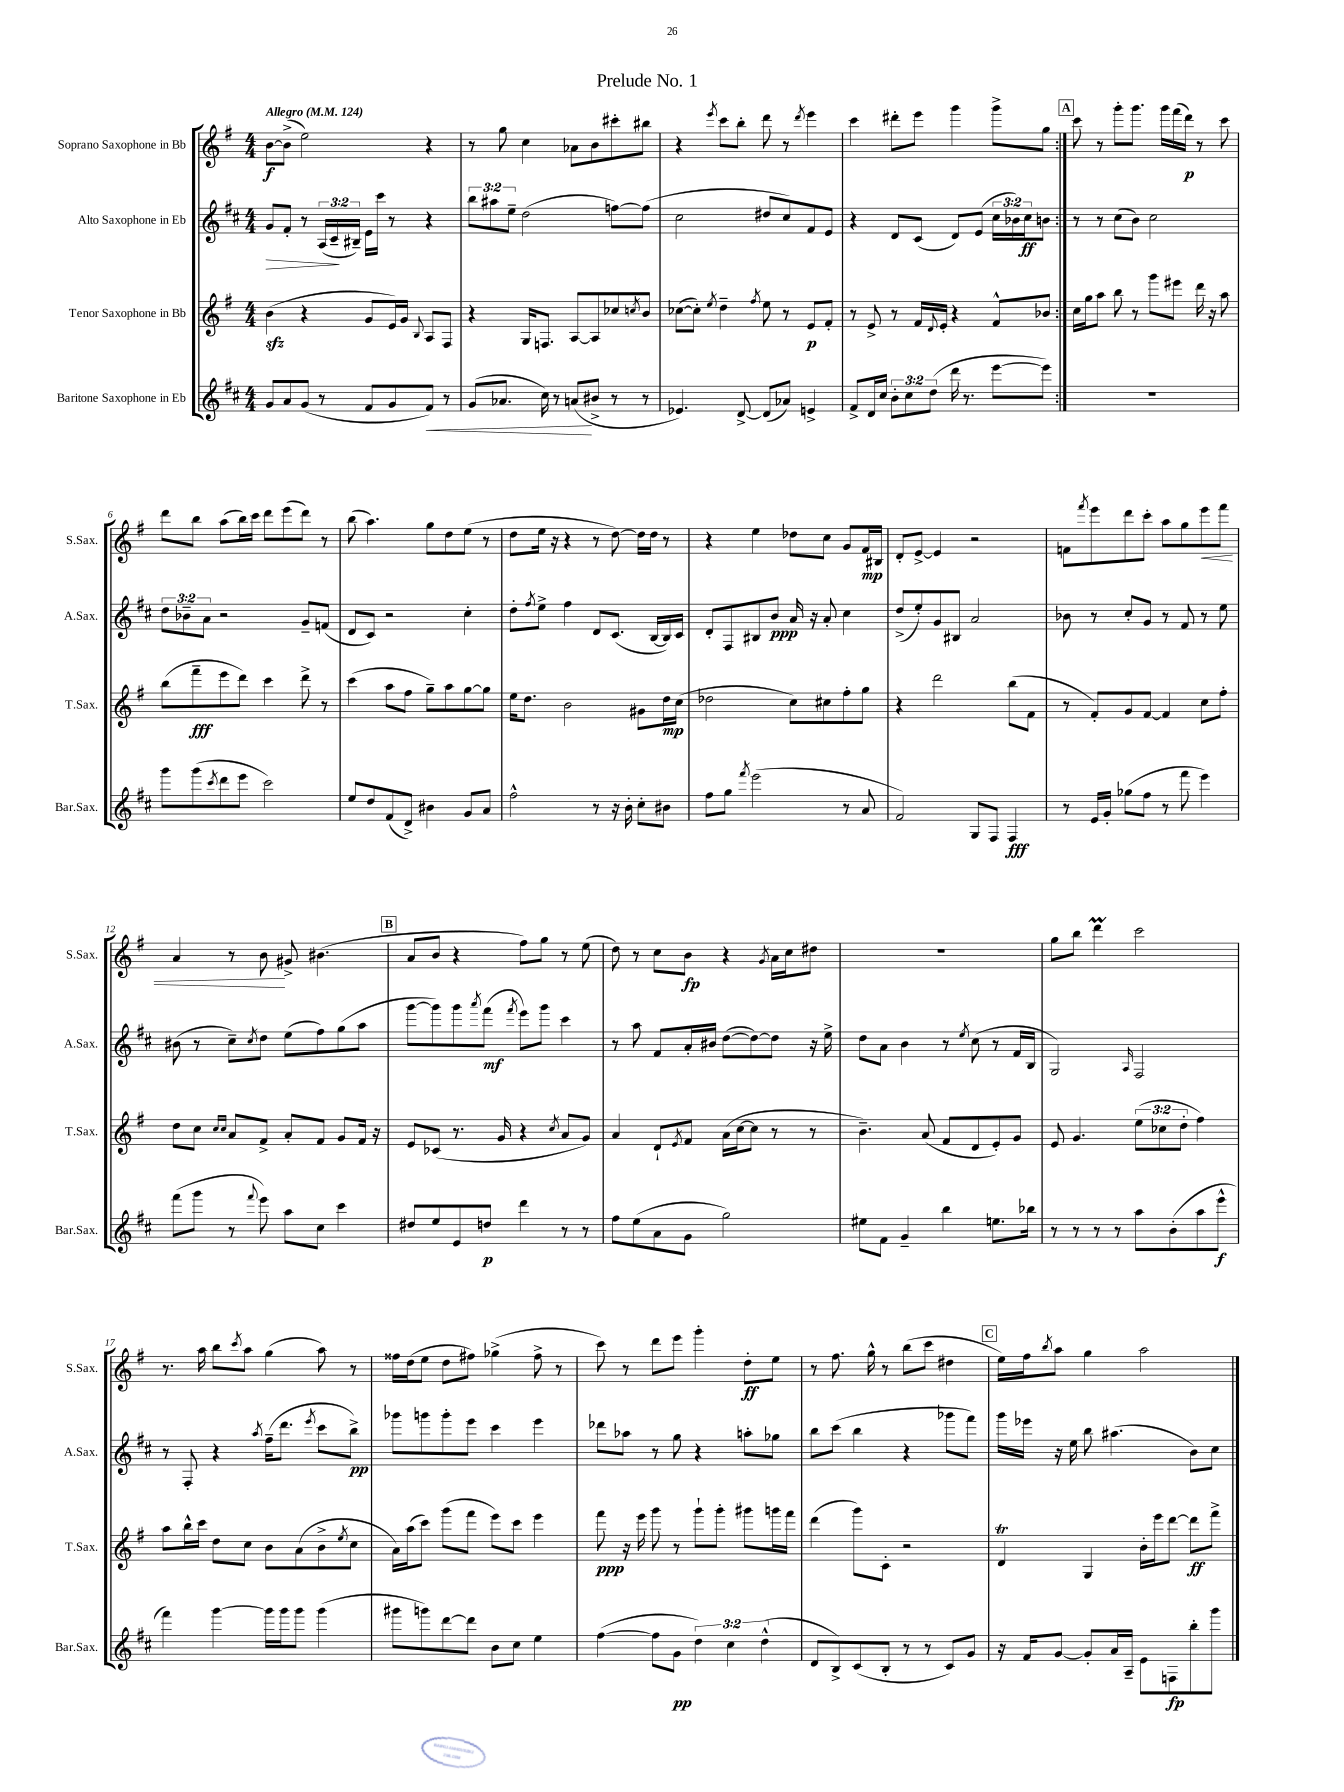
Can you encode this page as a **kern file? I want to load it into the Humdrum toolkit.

**kern	**kern	**kern	**kern
*staff4	*staff3	*staff2	*staff1
*clefG2	*clefG2	*clefG2	*clefG2
*k[f#c#]	*k[f#]	*k[f#c#]	*k[f#]
*M4/4	*M4/4	*M4/4	*M4/4
*MM124	*MM124	*MM124	*MM124
8g/L	(4b\	8g/L	[8b\L
8a/	.	8f#'/J	(8b^\]J
(8g/J	4r	8r	2ee\)
8r	.	(24A/LL	.
.	.	24c#~/	.
.	.	24B#~/JJ)	.
8f#/L	8g/L	16e\LL	.
.	.	16ccc#\JJ	.
8g/	16e/L)	8r	.
.	16g/JJ	.	.
.	8qqB/	.	.
8f#/J)	8A/L	4r	4r
8r	8F#/J	.	.
=	=	=	=
(8g/L	4r	12bb\L	8r
.	.	12aa#\	.
8.a-/J	.	.	8gg\
.	.	12ee~\J	.
.	16G/LK	(2dd\	4cc\
16cc#\)	8.F/J	.	.
8r	.	.	.
(8a/L	[8A/L	.	8a-\L
8b#^/J	8A/]	.	8b\
8r	8cc-/	[8ff\L)	8ccc#'\
.	8qcc/	.	.
8r	8b/J	(8ff\]J	8bb#\J
=	=	=	=
4.e-/)	([8cc-\L	2cc#\	4r
.	8cc-'\]J)	.	.
.	8qee/	.	8qeee/
.	4dd~\	.	8ccc\L
[8d^/	.	.	8bb'\J
.	8qff#/	.	.
(8d/]L	8ee\	8dd#/L	8ddd\
8a-/J)	8r	8cc#/)	8r
.	.	.	8qddd/
4e^/	8e/L	8f#/	4eee\
.	8f#'/J	8e/J	.
=	=	=	=
8f#^/L	8r	4r	4ccc\
16d/L	8e^/	.	.
16cc#/JJ	.	.	.
12b'\L	8r	8d/L	8ddd#'\L
12cc#\	.	.	.
.	16f#/LL	(8c#/J	8eee\J
(12dd\J	.	.	.
.	8qqd/	.	.
.	16e'/JJ	.	.
16ddd\	4r	8d/L)	4ggg\
8.r	.	.	.
.	.	(8e/J	.
[8eee\L	8f#^^/L	24cc#\LL	8ggg^\L
.	.	24b-\)	.
.	.	24cc#\J	.
8eee\]J)	8b-/J	8b\J	8gg\J
=:|!	=:|!	=:|!	=:|!
1r	16cc\LL	8r	8ccc\
.	16gg\J	.	.
.	8aa\J	8r	8r
.	8bb\	(8cc#\L	8ggg'\L
.	8r	8b\J)	8.ggg\J
.	8ggg\L	2cc#\	.
.	.	.	16ggg\LL
.	8eee#\J	.	(16fff#\
.	.	.	16ddd\JJ)
.	16ddd\	.	8r
.	16r	.	.
.	8aa\	.	8ccc\
=	=	=	=
8ggg\L	(8bb\L	12dd\L	8ddd\L
.	.	12b-~\	.
(8ggg\	8fff#~\	.	8bb\J
.	.	12a\J	.
8qccc#/	.	.	.
8ddd\	8eee\	2r	(8aa\L
8eee\J	8ddd\J)	.	16bb\L)
.	.	.	16ccc\JJ
2ccc#\)	4ccc\	.	8ddd\L
.	.	.	(8eee\
.	8ddd^\	8g~/L	8ddd\J)
.	8r	(8f/J	8r
=	=	=	=
8ee/L	(4ccc\	8d/L	(8bb\
8dd/	.	8c#/J)	4.aa\)
(8f#/	8aa\L	2r	.
8d^/J)	8ff#\J	.	.
4b#\	8gg~\L)	.	8gg\L
.	8aa\	.	8dd\
8g/L	[8gg\	4cc#'\	(8ee\J
8a/J	8gg\]J	.	8r
=	=	=	=
2ff#^^\	16ee\LK	8dd'\L	8dd\L
.	8.dd\J	.	.
.	.	8qff#/	.
.	.	8ee^\J	16ee\Jk
.	.	.	16r
.	2b\	4ff#\	4r
8r	.	8d/L	8r
16r	.	(8.c#/J	[8dd\)
16b'\	.	.	.
8cc#'\L	8g#\L	.	16dd\]LL
.	.	[16B/LL	16dd\JJ
8b#\J	16dd\L	16B/])	8r
.	(16cc\JJ	16c#/JJ	.
=	=	=	=
8ff#\L	2dd-\	8d'/L	4r
8gg\J	.	8F#/	.
8qfff#/	.	.	.
(2eee\	.	8B#/	4ee\
.	.	8b/J	.
.	8cc\L)	16a/	8dd-\L
.	.	16r	.
.	8cc#\	8a'/	8cc\J
8r	8ff#'\	4cc#\	8g/L
8a/	8gg\J	.	16f#/L
.	.	.	16B#/JJ
=	=	=	=
2f#/)	4r	(8dd^/L	8d'/L
.	.	8ee'/)	[8e^/J
.	2ddd\	8g/	4e/]
.	.	8B#/J	.
8G/L	.	2a/	2r
8F#/J	.	.	.
4F#/	(8bb\L	.	.
.	8f#\J	.	.
=	=	=	=
8r	8r	8b-\	8f\L
.	.	.	8qfff#/
16e/LL	8f#'/L)	8r	8eee\
16g'/JJ	.	.	.
(8gg-\L	8g/	8cc#'/L	8ddd\
8ff#\J	[8f#/J	8g/J	8ccc'\J
8r	4f#/]	8r	8aa\L
8fff#\	.	8f#/	8gg\
4eee\)	8cc\L	8r	8eee\
.	8ff#'\J	8ee\	8fff#\J
=	=	=	=
(8fff#\L	8dd\L	(8b#\	4a/
8ggg\J	8cc\J	8r	.
.	16qqcc/LL	.	.
.	16qqcc/JJ	.	.
8r	8a/L	8cc#~\L)	8r
8qqfff#/	.	8qcc#/	.
8eee\)	8f#^/J	8dd\J	8b\
8aa\L	8a'/L	(8ee\L	8g#^/
8cc#\J	8f#/J	8ff#\)	(4.b#\
4ccc#\	8g/L	(8gg\	.
.	16f#/Jk	8aa\J	.
.	16r	.	.
=	=	=	=
8dd#/L	8e/L	[8ggg\L	8a/L
8ee/	(8c-/J	8ggg\])	8b/J
8e/	8.r	8ggg\	4r
.	.	8qaaa/	.
8dd/J	.	(8fff#\J	.
.	16g/	.	.
.	.	8qfff#/	.
4ddd\	4r	8eee\L)	8ff#\L)
.	.	8ggg\J	8gg\J
.	8qcc/	.	.
8r	8a/L	4ccc#\	8r
8r	8g/J)	.	(8ee\
=	=	=	=
8ff#\L	4a/	8r	8dd\)
(8ee\	.	8aa\	8r
8a\	8d`/L	8f#/L	8cc\L
.	8qe/	.	.
8g\J	8f#/J	16a'/L	8b\J
.	.	16b#/JJ	.
2gg\)	(16a\LL	([8dd\L	4r
.	[16cc\J	.	.
.	8cc\]J	8dd\_)	.
.	.	.	8qg/
.	8r	8dd\]J	16a\LL
.	.	.	16cc\J
.	8r	16r	8dd#\J
.	.	16ee^\	.
=	=	=	=
8ee#\L	4.b~\)	8dd\L	1r
8f#\J	.	8a\J	.
4g~/	.	4b\	.
.	(8a/	.	.
4bb\	8f#/L	8r	.
.	.	8qee/	.
.	8d/	(8cc#\	.
8.ee\L	8e'/)	8r	.
.	8g/J	16f#/LL	.
16bb-\Jk	.	16B/JJ	.
=	=	=	=
8r	8e/	2G/)	8gg\L
8r	4.g/	.	8bb\J
8r	.	.	4ddd\
8r	.	.	.
.	.	16qqA/	.
8aa\L	(12ee\L	2F#/	2ccc\
.	12cc-\	.	.
(8b'\	.	.	.
.	12dd'\J	.	.
8aa\	4ff#\)	.	.
8eee^^\J	.	.	.
=	=	=	=
4fff#\)	8aa\L	8r	8.r
.	16bb^^\L	8F#'/	.
.	16ccc\JJ	.	16aa\
[4ggg\	8dd\L	4r	8bb\L
.	.	.	8qccc/
.	8cc\J	.	8aa\J
.	.	8qaa/	.
16ggg\]LL	8b\L	(16ff#~\LK	(4gg\
16ggg\J	.	8.ddd\J	.
8ggg\J	(8a\	.	.
.	.	8qeee/	.
(4ggg\	8b^\	8ccc#\L	8aa\)
.	8qee/	.	.
.	8cc\J	8bb^\J)	8r
=	=	=	=
8ggg#\L	16a\LL)	8ggg-\L	16ff##\LL
.	(16aa\J	.	(16dd\J
8ggg\)	8ccc\J)	8ggg\	8ee\J
[8ddd\	(8ggg\L	8ggg'\	8dd\L
8ddd\]J	8fff#\J	8eee\J	8ff#\J)
8b\L	8eee\L)	4ccc#\	(4gg-^\
8cc#\J	8ccc\J	.	.
4ee\	4eee\	4eee\	8ff#^\
.	.	.	8r
=	=	=	=
([4ff#\	8fff#\	8ddd-\L	8ccc\)
.	16r	8aa-\J	8r
.	16eee\	.	.
8ff#\]L	8ggg\	8r	8ddd\L
8g\J	8r	8gg\	8eee\J
6dd\)	8ggg`\L	4r	4ggg'\
.	8ggg'\J	.	.
6cc#\	.	.	.
.	8ggg#\L	8aa'\L	8dd'\L
(6dd^^\	.	.	.
.	16ggg\L	8gg-\J	8ee\J
.	16fff#\JJ	.	.
=	=	=	=
8d/L	(4ddd\	8bb\L	8r
8B^/)	.	(8ccc#\J	8.ff#\
(8c#/	8ggg\L)	4bb\	.
.	.	.	16gg^^\
8B'/J	8c'\J	.	8r
8r	2r	4r	(8bb\L
8r	.	.	8ccc\J
8c#/L)	.	8ggg-\L	4dd#\
8g/J	.	8fff#\J)	.
=	=	=	=
16r	4d/	16ggg\LL	16ee\LL)
16f#/LK	.	16eee-\JJ	16ff#\J
.	.	.	8qbb/
[8g/J	.	16r	8aa\J
.	.	16ee\	.
8g'/]L	4G/	8bb\	4gg\
16a/L	.	(4.aa#\	.
16A~/JJ	.	.	.
8e\L	16b'\LL	.	2aa\
.	16eee\J	.	.
8F\	[8ddd\J	.	.
8bb'\	8ddd\]L	8b\L)	.
8ggg\J	8fff#^\J	8cc#\J	.
==	==	==	==
*-	*-	*-	*-
